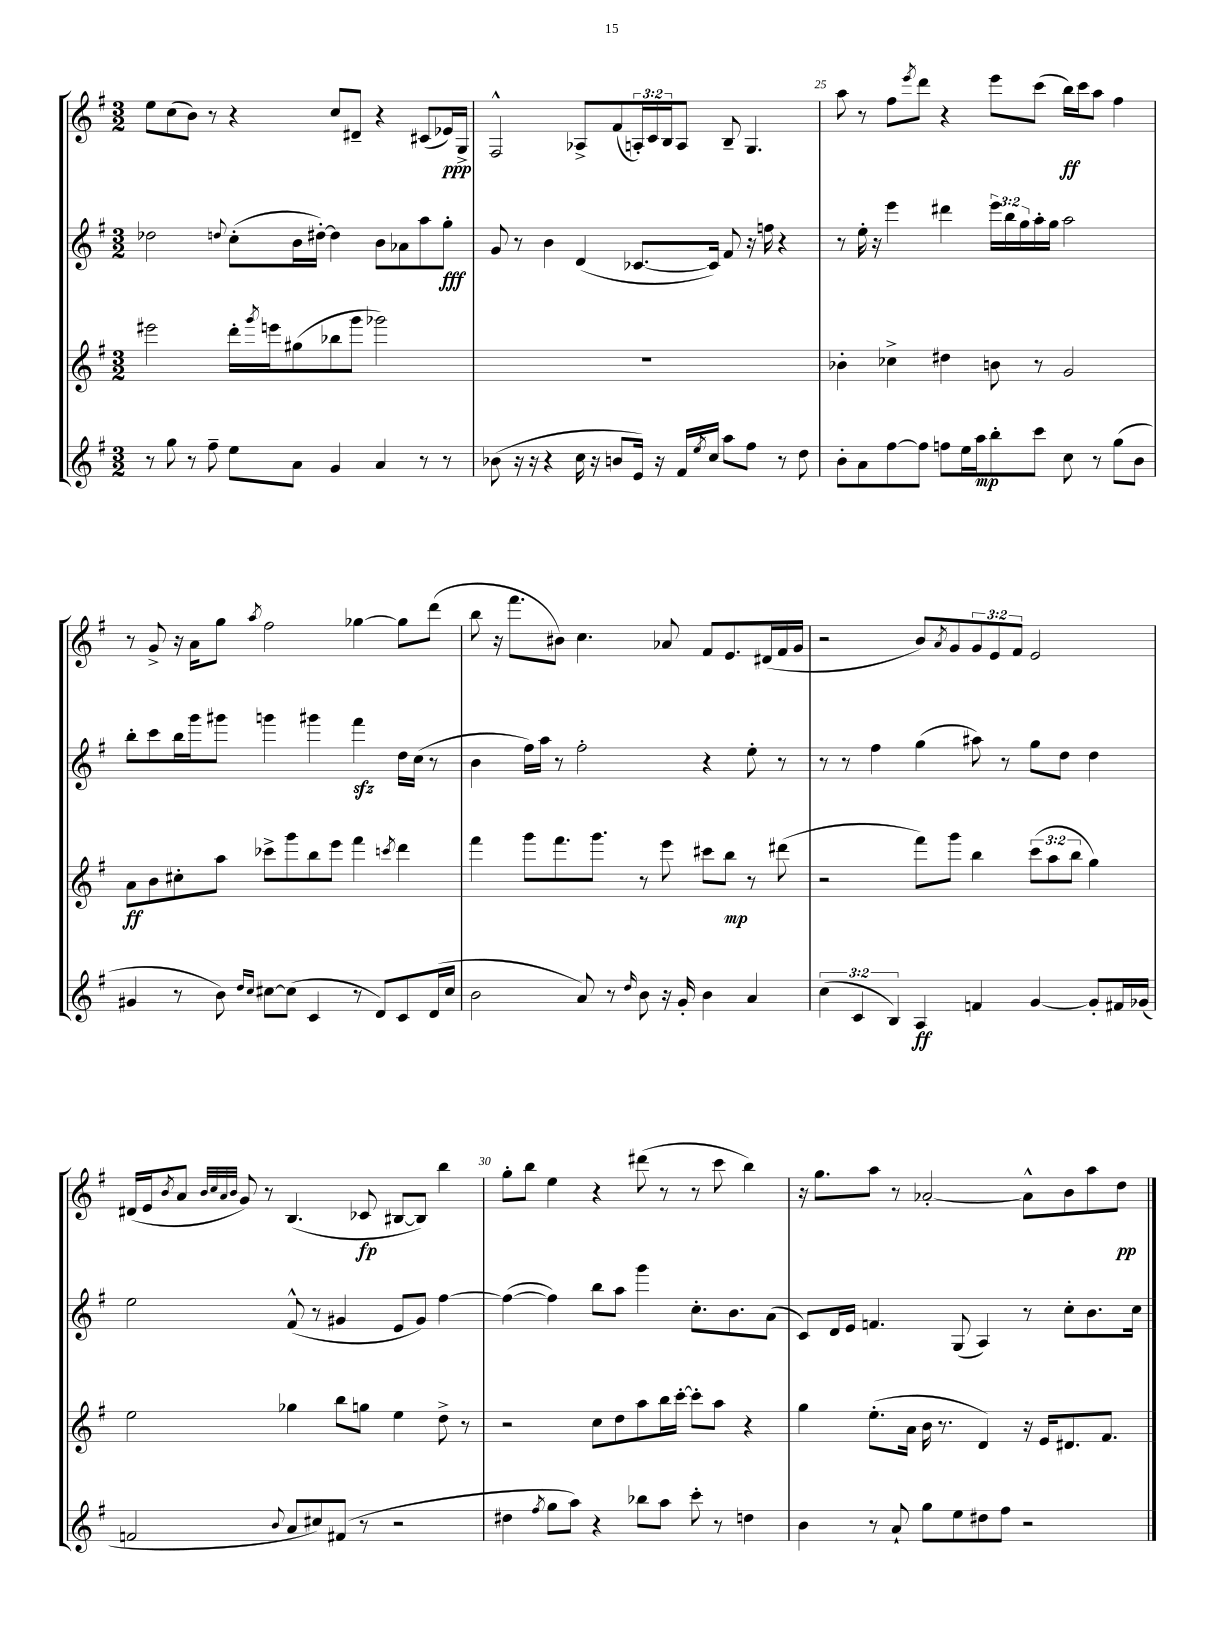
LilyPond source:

<<
\new StaffGroup <<
\new Staff = "s0" {
    \clef treble \key g \major \numericTimeSignature \time 3/2 \override Staff.TupletNumber.text = #tuplet-number::calc-fraction-text
    e''8 c''8( b'8) r8 r4 c''8 dis'8-- r4 cis'8( ees'16\ppp) g16-> |
    fis2-^ aes8-> fis'8( \tuplet 3/2 { a16-.) c'16 b16 } a8 b8-- g4. |
    a''8 r8 fis''8 \acciaccatura { e'''8 } d'''8 r4 e'''8 c'''8( b''16\ff) c'''16 a''8 fis''4 |
    r8 g'8-> r16 a'16 g''8 \acciaccatura { a''8 } fis''2 ges''4~ ges''8 d'''8( |
    b''8 r16 fis'''8. bis'8) c''4. aes'8 fis'8 e'8. dis'16( fis'16 g'16 |
    r2 b'8) \acciaccatura { a'8 } g'8 \tuplet 3/2 { g'8 e'8 fis'8 } e'2 |
    dis'16( e'16 \acciaccatura { b'8 } a'8 \grace { b'32 c''32 a'32 b'32 } g'8) r8 b4.( ces'8\fp bis8~ bis8) b''4 |
    g''8-. b''8 e''4 r4 dis'''8( r8 r8 c'''8 b''4) |
    r16 g''8. a''8 r8 aes'2~-. aes'8-^ b'8 a''8 d''8\pp \bar "|." |
}
\new Staff = "s1" {
    \clef treble \key g \major \numericTimeSignature \time 3/2 \override Staff.TupletNumber.text = #tuplet-number::calc-fraction-text
    des''2 \appoggiatura { d''8 } c''8-.( b'16 dis''16~-.) dis''4 b'8 aes'8 a''8 g''8-.\fff |
    g'8 r8 b'4 d'4( ces'8.~ ces'16) fis'8 r16 f''16 r4 |
    r8 e''16-. r16 e'''4 dis'''4 \tuplet 3/2 { e'''16 b''16 g''16 } a''16-. g''16 a''2 |
    b''8-. c'''8 b''16 g'''16 gis'''8 g'''4 gis'''4 fis'''4\sfz d''16 c''16( r8 |
    b'4 fis''16) a''16 r8 fis''2-. r4 e''8-. r8 |
    r8 r8 fis''4 g''4( ais''8) r8 g''8 d''8 d''4 |
    e''2 fis'8-^( r8 gis'4 e'8 gis'8) fis''4~ |
    fis''4~( fis''4) b''8 a''8 g'''4 c''8.-. b'8. a'8( |
    c'8) d'16 e'16 f'4. g8( a4) r8 c''8-. b'8. c''16 \bar "|." |
}
\new Staff = "s2" {
    \clef treble \key g \major \numericTimeSignature \time 3/2 \override Staff.TupletNumber.text = #tuplet-number::calc-fraction-text
    eis'''2 d'''16-. \acciaccatura { g'''8 } e'''16 gis''8( bes''8 g'''8 ges'''2) |
    R1. |
    bes'4-. ces''4-> dis''4 b'8 r8 g'2 |
    a'8\ff b'8 cis''8-. a''8 ces'''8-> g'''8 b''8 e'''8 fis'''4 \acciaccatura { c'''8 } d'''4 |
    fis'''4 g'''8 fis'''8. g'''8. r8 e'''8 cis'''8 b''8\mp r8 dis'''8( |
    r2 fis'''8) g'''8 b''4 \tuplet 3/2 { c'''8( a''8 b''8 } g''4) |
    e''2 ges''4 b''8 g''8 e''4 d''8-> r8 |
    r2 c''8 d''8 a''8 b''16 c'''16~-. c'''8-. a''8 r4 |
    g''4 e''8.-.( a'16 b'16 r8. d'4) r16 e'16 dis'8. fis'8. \bar "|." |
}
\new Staff = "s3" {
    \clef treble \key g \major \numericTimeSignature \time 3/2 \override Staff.TupletNumber.text = #tuplet-number::calc-fraction-text
    r8 g''8 r8 fis''8-- e''8 a'8 g'4 a'4 r8 r8 |
    bes'8( r16 r16 r4 c''16 r16 b'8 e'16) r16 fis'16 \acciaccatura { e''8 } c''16 a''8 fis''8 r8 d''8 |
    b'8-. a'8 fis''8~ fis''8 f''8 e''16 a''16\mp b''8-. c'''8 c''8 r8 g''8( b'8 |
    gis'4 r8 b'8) \grace { d''16 c''16 } cis''8~ cis''8( c'4 r8 d'8) c'8 d'16( cis''16 |
    b'2 a'8) r8 \grace { d''16 } b'8 r16 g'16-. b'4 a'4 |
    \tuplet 3/2 { c''4( c'4 b4) } a4\ff f'4 g'4~ g'8-. fis'16 ges'16( |
    f'2 \appoggiatura { b'8 } a'8 cis''8) fis'8( r8 r2 |
    dis''4 \acciaccatura { fis''8 } g''8 a''8) r4 bes''8 a''8 c'''8-. r8 d''4 |
    b'4 r8 a'8-! g''8 e''8 dis''8 fis''8 r2 \bar "|." |
}
>>
>>
\layout { \context { \Score currentBarNumber = #23 \override BarNumber.break-visibility = ##(#f #t #t) barNumberVisibility = #(every-nth-bar-number-visible 5) } }
